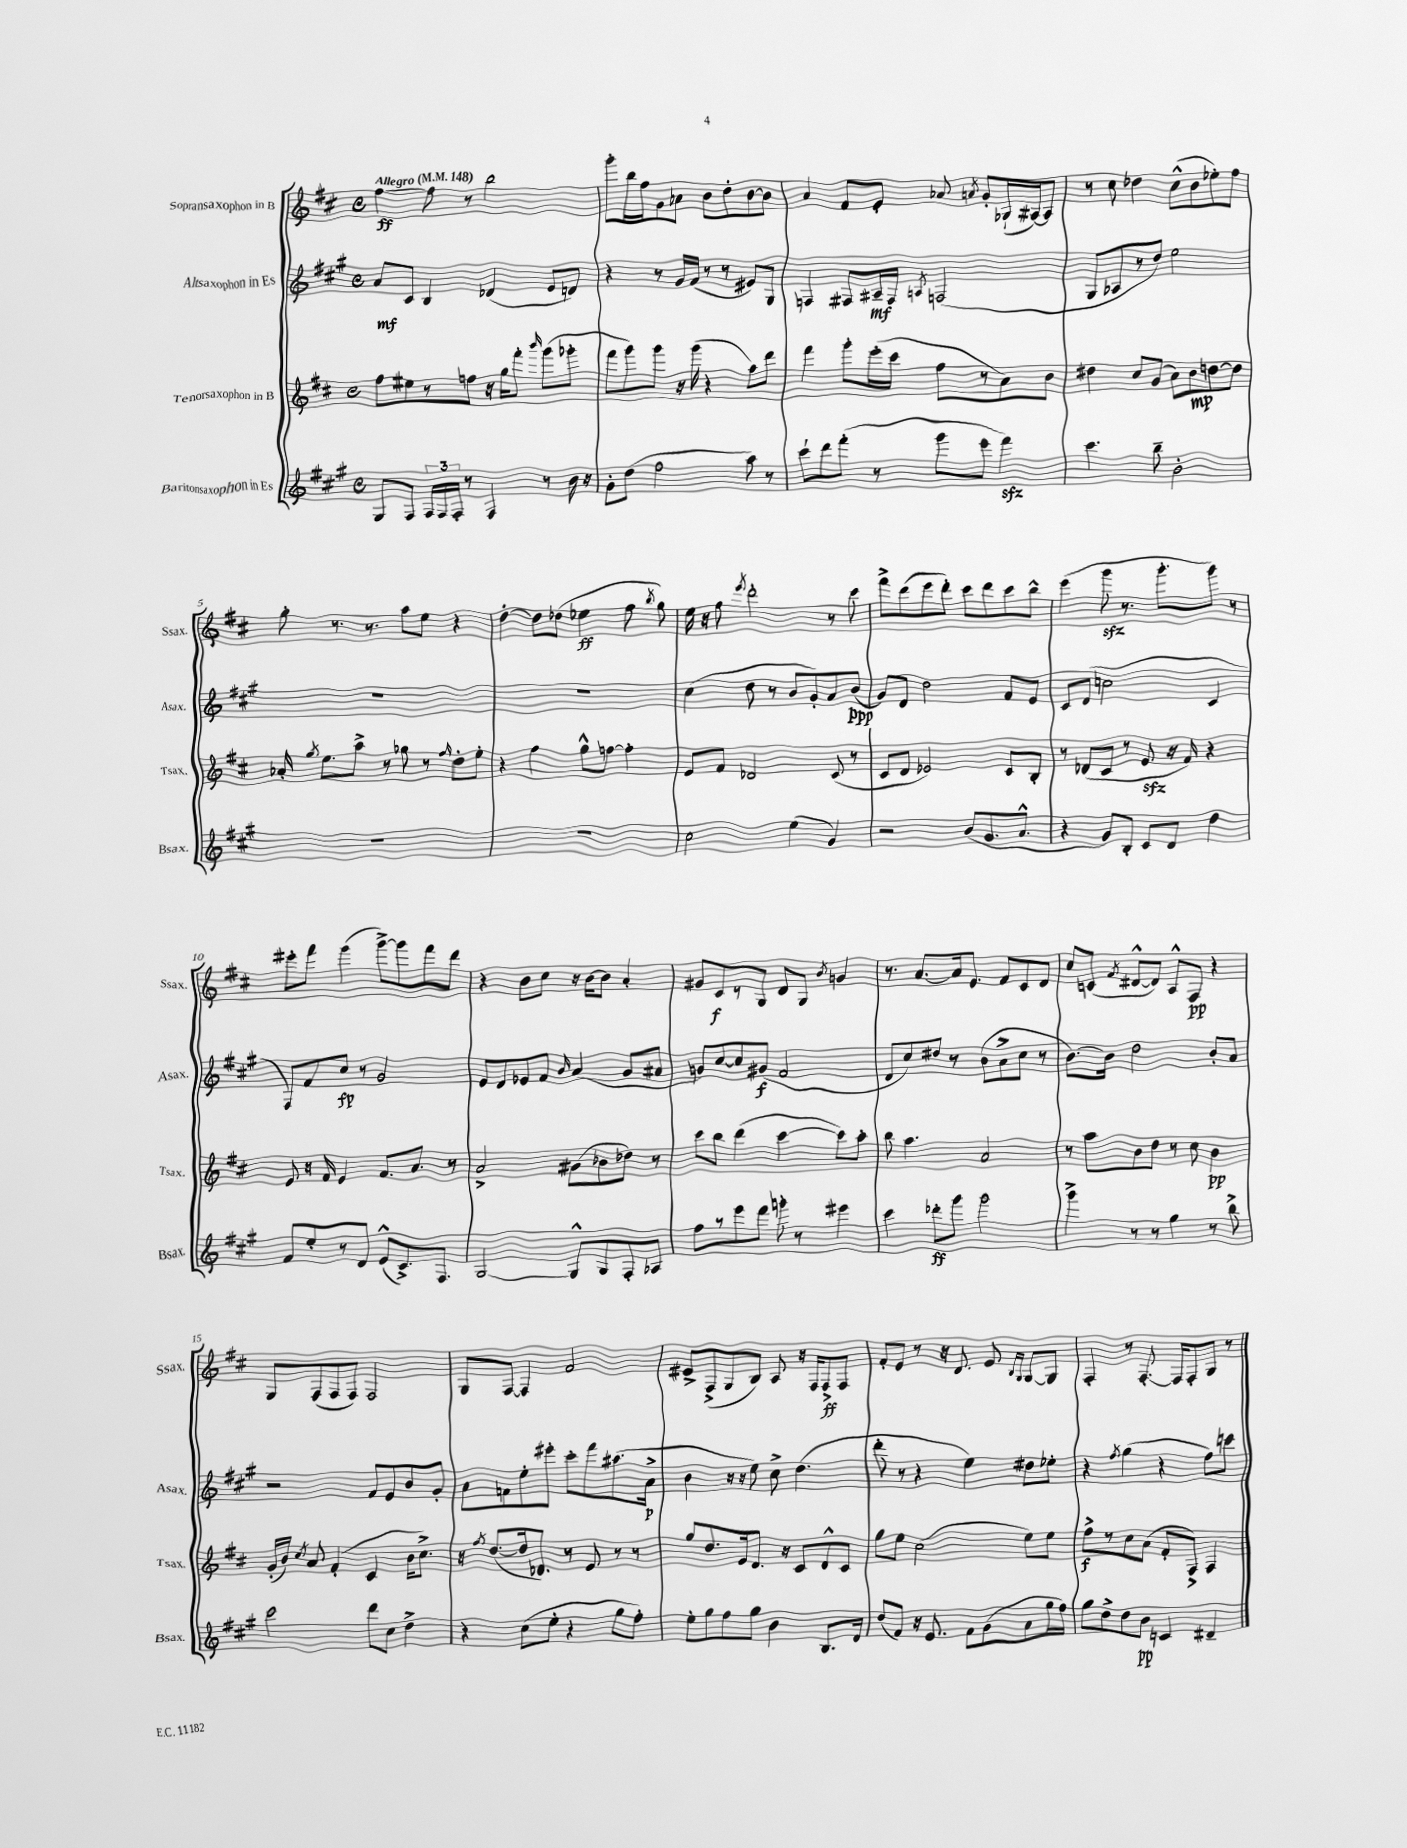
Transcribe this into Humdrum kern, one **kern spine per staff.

**kern	**kern	**kern	**kern
*staff4	*staff3	*staff2	*staff1
*clefG2	*clefG2	*clefG2	*clefG2
*k[f#c#g#]	*k[f#c#]	*k[f#c#g#]	*k[f#c#]
*M4/4	*M4/4	*M4/4	*M4/4
*met(c)	*met(c)	*met(c)	*met(c)
*MM148	*MM148	*MM148	*MM148
8G#/L	8ff#\L	8a/L	[4ff#\
8F#/J	8ee#\	8c#/J	.
24F#/LL	8r	4B/	8ff#\]
24F#/	.	.	.
24F#'/JJ	.	.	.
8r	8ff\J	.	8r
4F#/	16r	(4d-/	2bb\
.	16gg\LK	.	.
.	8fff#'\J	.	.
.	16qqbbb/	.	.
8r	(8ggg\L	8e/L	.
16b\	8ggg-'\J	8d/J)	.
16r	.	.	.
=	=	=	=
8g#'\L	8fff#\L	4r	8ggg'\L
(8dd\J	8ggg\)	.	16bb\L
.	.	.	16ff#\J
2ff#\	8ggg\J	8r	8g\
.	16r	16g#/LL	8a-\J
.	(16ggg\	(16f#/JJ	.
.	4r	8r	8b\L
.	.	8r	8dd'\
8aa\)	8aa\L)	8e#/L)	[8b\
8r	8ddd\J	8G#/J	8b\]J
=	=	=	=
8ccc#`\L	4fff#\	4F/	4a/
8ddd\	.	.	.
(8fff#'\J	8ggg'\L	8F#/L	8f#/L
8r	(16eee'\L	16A#~/L	8e'/J
.	16ccc#\JJ	16F#/JJ	.
.	.	8qA/	.
8ggg#\L	8ff#\L	(2F/	8a-/
.	.	.	8qa/
8eee\J	8r	.	8g'/L
4fff#\)	8a\)	.	(16G-`/L
.	.	.	[16A#/J)
.	8b\J	.	8A#/]J
=	=	=	=
4.ccc#\	4dd#\	8G#/L	8r
.	.	8A-/	8cc#\
.	8cc#/L	8r	4dd-\
8bb~\	(8g/J	8dd/J)	.
2b'\	8a\L)	2ee\	(8cc#^^\L
.	8b\	.	8b\
.	[8dd\	.	8ee-'\)
.	8dd\]J	.	8ff#\J
=	=	=	=
1r	16a-'/	1r	8gg'\
.	8qgg/	.	.
.	8.ee\L	.	.
.	.	.	8.r
.	8aa^\J	.	.
.	.	.	8.r
.	8r	.	.
.	8gg-\	.	8aa\L
.	8r	.	8ee\J
.	16qqff#/	.	.
.	8dd'\L	.	4r
.	8ee'\J	.	.
=	=	=	=
1r	4r	1r	[4dd'\
.	4ff#\	.	8dd\]L
.	.	.	(8dd-\J
.	8gg^^\L	.	4ee-\
.	[8ff\J	.	.
.	4ff'\]	.	8ff#\
.	.	.	8qbb/
.	.	.	8gg\)
=	=	=	=
2cc#\	8e/L	(4cc#\	16ee\
.	.	.	16r
.	8f#/J	.	8ff#\
.	.	.	8qeee/
.	2d-/	8dd\	2ddd'\
.	.	8r	.
(4ee\	.	8b/L	.
.	.	8g#'/)	.
4g#/)	(8c#/	8a/	8r
.	8r	(8b/J	8ccc#\
=	=	=	=
2r	8c#/L	8g#/L)	8fff#^\L
.	8d/J	8d/J	(8ddd\
.	2e-/)	2dd\	8eee\
.	.	.	8ddd'\J)
(8b/L	.	.	8ccc#\L
8.g#/	.	.	8ddd\
.	8c#/L	8f#/L	8ccc#\
8.a^^/J	.	.	.
.	8B'/J	8e/J	8bb^^\J
=	=	=	=
4r	8r	8c#/L	(4eee\
.	(8d-/L	(8d/J	.
8g#/L)	8c#/J	2cc\	8ggg\
8B'/J	8r	.	8.r
8c#/L	8e/	.	.
.	.	.	8.ggg'\L
8d/J	16r	.	.
.	16f#/)	.	.
4dd\	4r	4c#/	8ggg\J)
.	.	.	8r
=	=	=	=
8f#/L	8e/	8F#/L)	8eee#'\L
8ee'/	16r	8f#/	8fff#\J
.	16f#/	.	.
8r	4e/	8cc#/J	(4ggg\
8d/J	.	8r	.
(8e^^/L	8.f#/L	2g#/	[8ggg^\L)
8.c#^/)	.	.	8ggg\]
.	8.a/J	.	.
.	.	.	8fff#\
8.F#/J	.	.	.
.	8r	.	8ddd\J
=	=	=	=
[2G#/	2a^/	8e/L	4r
.	.	8d/	.
.	.	8e-/	8b\L
.	.	8f#/J	8cc#\J
.	.	16qqb/	.
8G#^^/]L	(8g#\L	(4a/	16r
.	.	.	[16b\LK
8G#/	8b-\	.	8b\]J
8F#'/	8dd-\J)	8g#/L	4a'/
8A-/J	8r	8a#/J	.
=	=	=	=
8ff#\L	8ccc#\L	8g/L)	8g#/L
8r	8bb\J	[8cc#/	8c#/
8eee\	(4ddd\	8cc#/]	8r
8fff#\J	.	(8g#/J	8G/J
8ggg'\	[4ccc#\	2f#/	8d/L
8r	.	.	8G/J
.	.	.	8qb/
4eee#\	8ccc#\]L)	.	4g/
.	8aa'\J	.	.
=	=	=	=
4ccc#\	8bb\	8d/L	8.r
.	4.aa\	8cc#/)	.
.	.	.	[8.a/L
8ddd-'\L	.	8dd#/J	.
8ggg#\J	.	8r	16a/]k
.	.	.	8.e/J
2ggg#\	2a/	(8b\L	.
.	.	8a^\	8f#/L
.	.	8cc#\J	8c#/
.	.	8r	8d/J
=	=	=	=
4ggg#^\	8r	[8.b\L)	8cc#/L
.	8aa\L	.	(8c/J
.	.	16b\]Jk	.
.	.	.	8qf#/
8r	8b\	2dd\	[8d#^^/L
8r	8dd\J	.	8d#/]J)
4gg#\	8r	.	8A^^/L
.	8cc#\	.	8F#/J
8r	4b\	8b'/L	4r
8bb^\	.	8a/J	.
=	=	=	=
2ccc#\	(16g'/LL	2r	8G/L
.	16b/JJ)	.	.
.	8qcc#/	.	.
.	8a/	.	(8F#/
.	(4f#'/	.	8F#/
.	.	.	8F#/J)
8ddd\L	4c#/	8f#/L	2F#/
8cc#\J	.	8e/	.
4dd^\	16b\LK	8b/	.
.	8.cc#^\J)	.	.
.	.	8g#'/J	.
=	=	=	=
4r	16r	8a\L	8G/L
.	8qff#/	.	.
.	([8.dd/L	.	.
.	.	8f\	[8F#/J
(8cc#\L	16dd/]k	8ee'\	4F#/]
.	8.d-/J)	.	.
8ee'\J	.	8eee#'\J	.
4r	8r	8ccc#'\L	2f#/
.	8e/	8fff#\	.
8gg#\L	8r	(8.aa#\	.
8ff#'\J)	8r	.	.
.	.	16a^\Jk	.
=	=	=	=
8ee'\L	8gg/L	4b\	8e#^/L
8gg#\	8.dd/	.	(8F#^/
8ff#\	.	16r	8G/
.	16e/k	16r	.
8gg#\J	8.d/J	8ee\)	8B/J)
4b\	.	8cc#^\	8A/
.	16r	.	.
.	8c#/L	(4.dd\	16r
.	.	.	16F#/LK
8.B/L	8d^^/	.	8F#^/
.	8c#/J	.	8F#/J
16d/Jk	.	.	.
=	=	=	=
(8dd/L	8gg\L	8ddd'\	8f#'/L
8f#/J)	8ee\J	8r	8e/J
16r	(2cc#\	4r	8r
8.e/	.	.	.
.	.	.	16r
.	.	.	8.d/
8f#\L	.	4ee\)	.
(8g#\	.	.	8e/
.	.	.	16qqB/LL
.	.	.	16qqG/JJ
8a\	8ee\L)	8dd#\L	[8G/L
16gg#\L	8ee\J	8ee-'\J	8G/]J
16ff#\JJ)	.	.	.
=	=	=	=
8gg#\L	8ff#^\L	4r	4F#'/
8dd^\	8r	.	.
.	.	8qff#/	.
8dd\	8cc#\	(4gg#\	8r
8b\J	(8a\J	.	[8.F#'/
4c/	8f#'/L	4r	.
.	.	.	16F#/]LK
.	8F#^/J)	.	8F#'/
4d#~/	4F#/	8ff#\L)	8G/J
.	.	8ccc\J	8r
==	==	==	==
*-	*-	*-	*-
